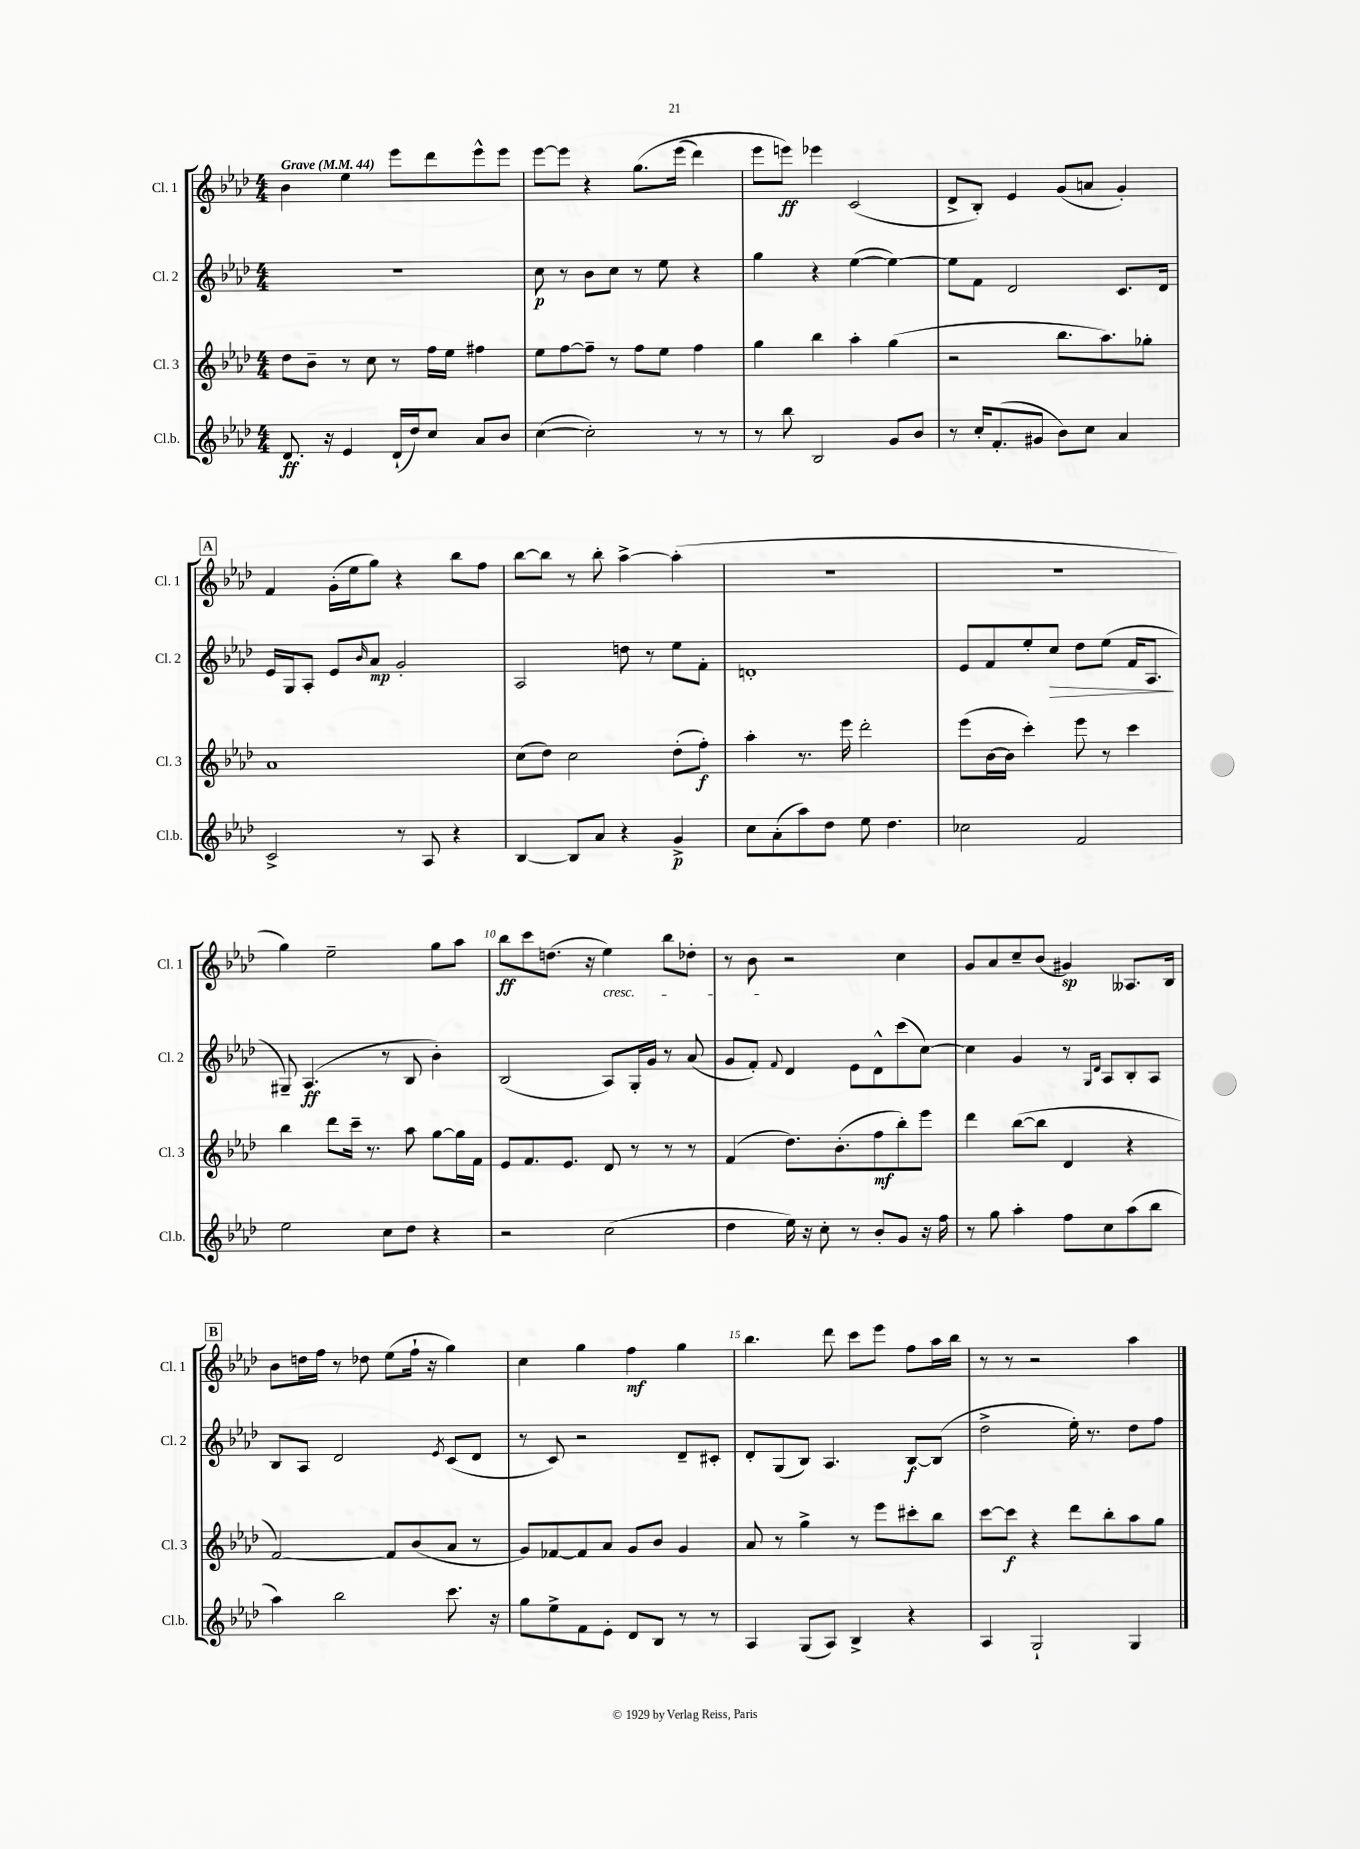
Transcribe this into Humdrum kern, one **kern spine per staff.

**kern	**kern	**kern	**kern
*staff4	*staff3	*staff2	*staff1
*clefG2	*clefG2	*clefG2	*clefG2
*k[b-e-a-d-]	*k[b-e-a-d-]	*k[b-e-a-d-]	*k[b-e-a-d-]
*M4/4	*M4/4	*M4/4	*M4/4
*MM44	*MM44	*MM44	*MM44
8.d-/	8dd-\L	1r	4b-\
.	8b-~\J	.	.
16r	.	.	.
4e-/	8r	.	4ee-\
.	8cc\	.	.
(16d-`/LL	8r	.	8eee-\L
16dd-/J)	.	.	.
8cc/J	16ff\LL	.	8ddd-\
.	16ee-\JJ	.	.
8a-/L	4ff#\	.	8eee-^^\
8b-/J	.	.	8eee-\J
=	=	=	=
([4cc\	8ee-\L	8cc\	[8eee-\L
.	[8ff\	8r	8eee-\]J
2cc'\])	8ff~\]J	8b-\L	4r
.	8r	8cc\J	.
.	8ff\L	8r	&(8.gg\L
.	8ee-\J	8ee-\	.
.	.	.	(16eee-\Jk
8r	4ff\	4r	4ddd-\)
8r	.	.	.
=	=	=	=
8r	4gg\	4gg\	8eee-\L
8bb-\	.	.	8eee\J&)
2B-/	4bb-\	4r	4eee-\
.	4aa-'\	([4ee-\	(2c/
8g/L	(4gg\	4ee-\_)	.
8b-/J	.	.	.
=	=	=	=
8r	2r	8ee-\]L	8d-^/L
16cc'/LK	.	8f\J	8B-'/J)
(8.f'/	.	.	.
.	.	2d-/	4e-/
8g#/J	.	.	.
8b-\L)	8.bb-\L	.	(8g/L
8cc\J	.	.	8a/J
.	8.aa-\)	.	.
4a-/	.	8.c/L	4g'/)
.	8gg-'\J	.	.
.	.	16d-/Jk	.
=	=	=	=
2c^/	1a-	16e-/LL	4f/
.	.	16G/J	.
.	.	8A-'/J	.
.	.	8e-/L	(16g'\LL
.	.	.	16ee-\J
.	.	16qqb-/	.
.	.	8a-/J	8gg\J)
8r	.	2g'/	4r
8A-/	.	.	.
4r	.	.	8bb-\L
.	.	.	8ff\J
=	=	=	=
[4B-/	(8cc\L	2A-/	[8bb-\L
.	8dd-\J)	.	8bb-\]J
8B-/]L	2cc\	.	8r
8a-/J	.	.	8bb-'\
4r	.	8dd\	[4aa-^\
.	.	8r	.
4g^/	(8dd-'\L	8ee-\L	(4aa-'\]
.	8ff'\J)	8f'\J	.
=	=	=	=
8cc\L	4aa-'\	1d'	1r
(8a-'\	.	.	.
8aa-\)	8.r	.	.
8dd-\J	.	.	.
.	16eee-\	.	.
8ee-\	2ddd-'\	.	.
4.dd-\	.	.	.
=	=	=	=
2cc-\	(8eee-\L	8e-/L	1r
.	[16b-\L	8f/	.
.	16b-\]JJ	.	.
.	4ccc'\)	8ee-'/	.
.	.	8cc/J	.
2f/	8eee-\	8dd-\L	.
.	8r	(8ee-\J	.
.	4ccc\	16f/LK	.
.	.	8.A-/J	.
=	=	=	=
2ee-\	4bb-\	8G#~/)	4gg\)
.	.	(4.A-/	.
.	8ddd-\L	.	2ee-~\
.	16ccc~\Jk	.	.
.	8.r	.	.
8cc\L	.	8r	.
8dd-\J	8aa-\	8B-/	.
4r	[8gg\L	4b-'\)	8gg\L
.	16gg\]L	.	8aa-\J
.	16f\JJ	.	.
=	=	=	=
2r	8e-/L	(2B-/	8bb-\L
.	8.f/	.	8ccc\
.	.	.	(8.dd\J
.	8.e-/J	.	.
.	.	.	16r
(2cc\	8d-/	8A-/L)	4ee-\)
.	8r	16G'/L	.
.	.	16g/JJ	.
.	8r	8r	8bb-\L
.	8r	(8a-/	8dd-'\J
=	=	=	=
4dd-\	(4f/	8g/L	8r
.	.	8f'/J)	8b-\
.	.	8qqf/	.
16ee-\)	8.dd-\L)	4d-/	2r
16r	.	.	.
8cc'\	.	.	.
.	(8.b-'\	.	.
8r	.	8e-\L	.
8b-'/L	8ff\	8d-^^\	.
8g/J	8bb-'\)	(8ccc\	4cc\
16r	8eee-\J	[8cc\J)	.
16ff\	.	.	.
=	=	=	=
8r	4ddd-\	4cc\]	8g/L
8gg\	.	.	8a-/
4aa-'\	([8bb-\L	4g/	8cc~/
.	8bb-\]J	.	(8b-/J
8ff\L	4d-/	8r	4g#/)
.	.	16qqG/LL	.
.	.	16qqd-/JJ	.
8cc\	.	8A-/L	.
(8aa-\	4r	8B-'/	8.A--/L
8bb-\J	.	8A-/J	.
.	.	.	16B-/Jk
=	=	=	=
4aa-\)	[2f/)	8B-/L	8b-\L
.	.	8A-/J	16dd\L
.	.	.	16ff\JJ
2bb-\	.	2d-/	8r
.	.	.	8dd-\
.	8f/]L	.	(8ee-\L
.	(8b-/	.	16ff`\Jk
.	.	.	16r
.	.	8qe-/	.
8.ccc\	8a-/J	(8c/L	4gg\)
.	8r	8d-/J	.
16r	.	.	.
=	=	=	=
8gg\L	8g/L)	8r	4cc\
8ee-^\	[8f-/	8c/)	.
8f\	8f-/]	2r	4gg\
8e-'\J	8a-/J	.	.
8d-/L	8g/L	.	4ff\
8B-/J	8b-/J	.	.
8r	4g/	8d-~/L	4gg\
8r	.	8c#'/J	.
=	=	=	=
4A-/	8a-/	8d-'/L	4.bb-\
.	8r	(8G/	.
(8G/L	4gg^\	8B-/J)	.
8A-/J)	.	4.A-/	8ddd-\
4B-^/	8r	.	8ccc\L
.	8eee-\L	.	8eee-\J
4r	8ccc#'\	[8B-/L	8ff\L
.	8bb-\J	(8B-/]J	16aa-\L
.	.	.	16bb-\JJ
=	=	=	=
4A-/	[8ccc\L	2dd-^\	8r
.	8ccc\]J	.	8r
2G`/	4r	.	2r
.	8ddd-\L	16ee-'\)	.
.	.	8.r	.
.	8bb-'\	.	.
4G/	8aa-\	8dd-\L	4aa-\
.	8gg\J	8ff\J	.
==	==	==	==
*-	*-	*-	*-
